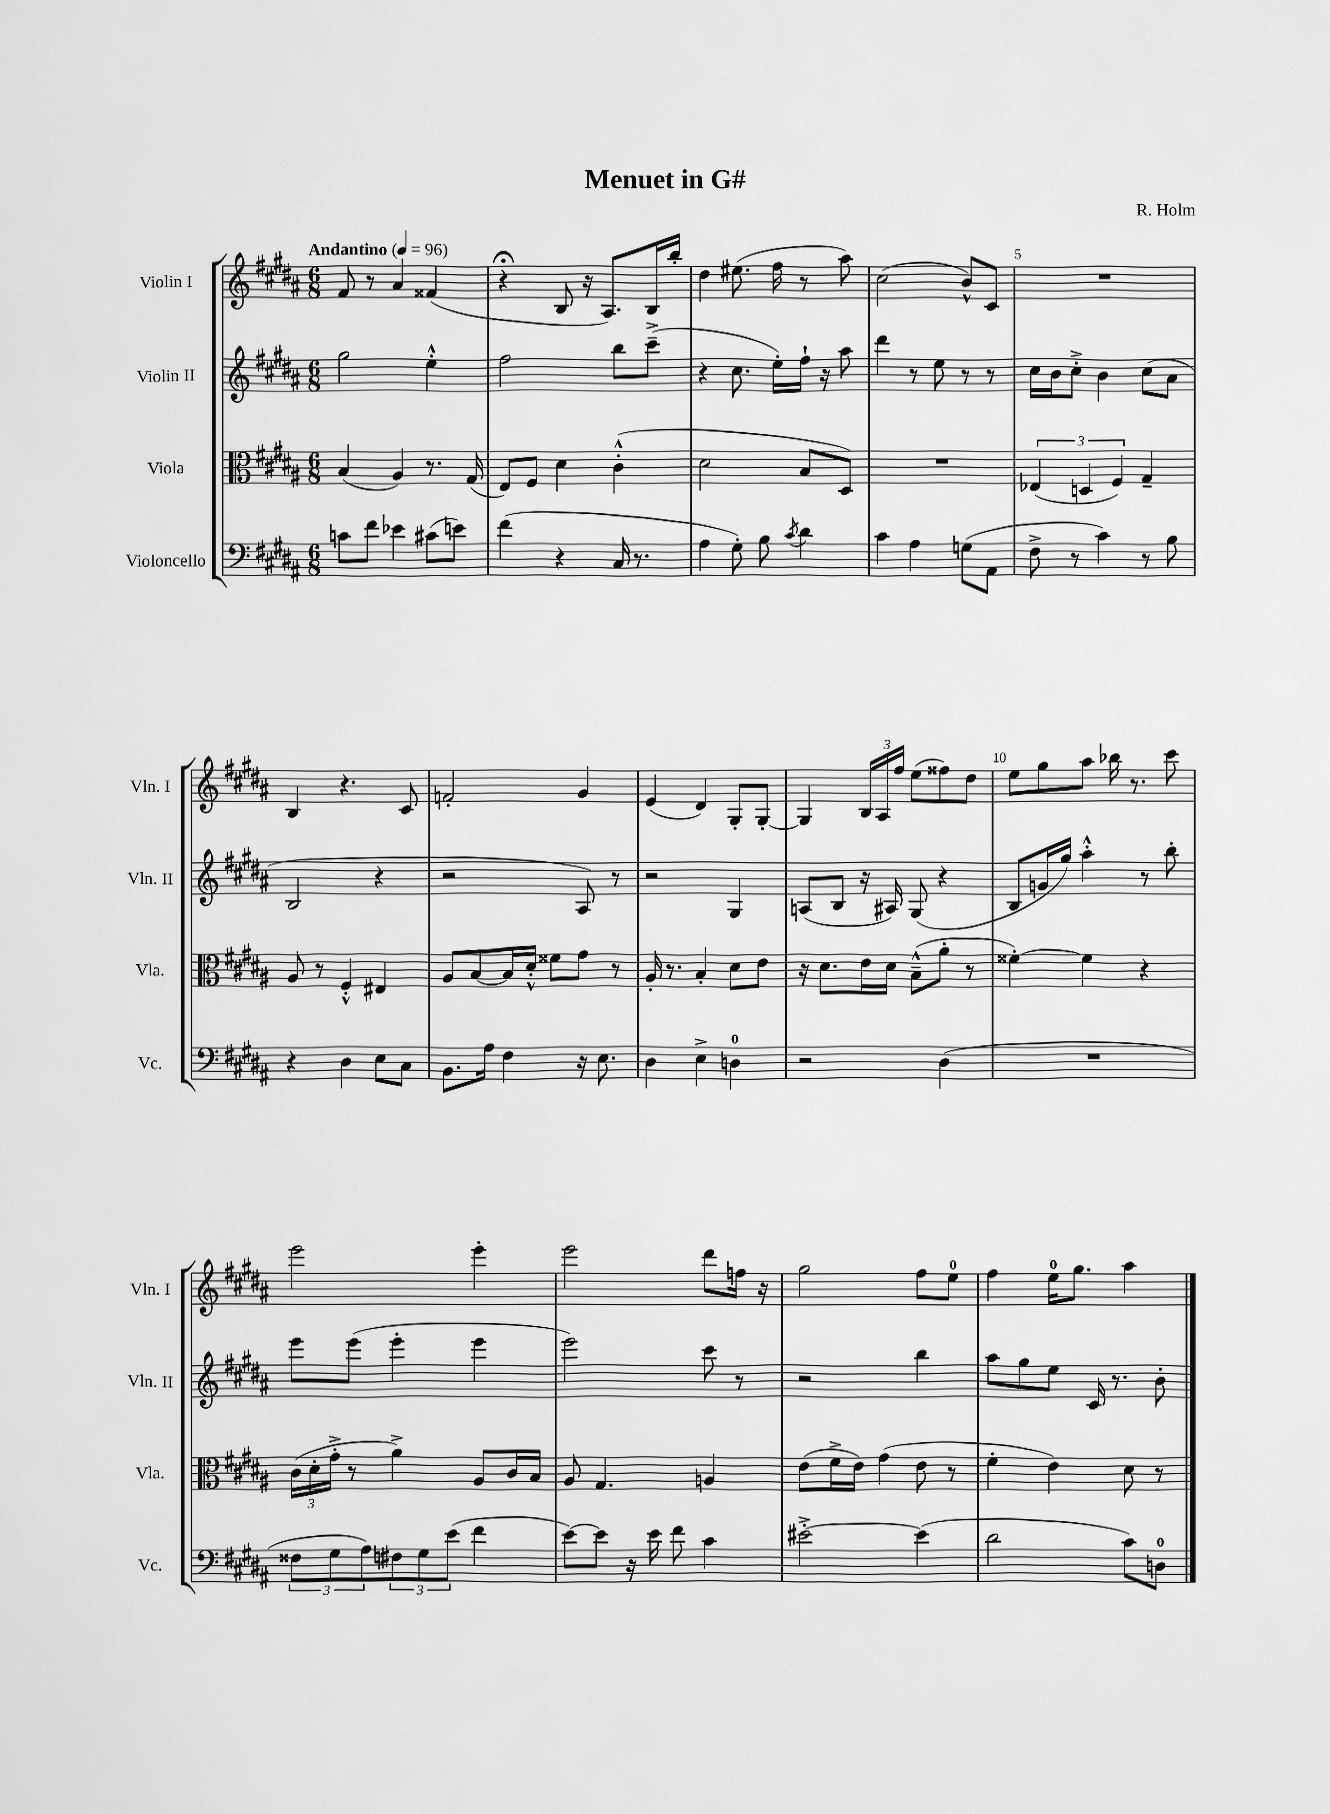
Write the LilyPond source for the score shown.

\header { title = "Menuet in G#" composer = "R. Holm" }
<<
\new StaffGroup <<
\new Staff = "s0" \with { instrumentName = "Violin I" shortInstrumentName = "Vln. I" } {
    \clef treble \key b \major \numericTimeSignature \time 6/8 \tempo "Andantino" 4 = 96
    fis'8 r8 ais'4 fisis'4( |
    r4\fermata b8 r16 ais8.) b16 b''16-. |
    dis''4 eis''8.( fis''16 r8 ais''8) |
    cis''2( b'8-^) cis'8 |
    R2. |
    b4 r4. cis'8 |
    f'2-. gis'4 |
    e'4( dis'4) gis8-. gis8~-. |
    gis4 \tuplet 3/2 { b16 ais16 fis''16 } e''8( fisis''8) dis''8 |
    e''8 gis''8 ais''8 bes''16 r8. cis'''8 |
    e'''2 e'''4-. |
    e'''2 dis'''8 f''16 r16 |
    gis''2 fis''8 e''8-0 |
    fis''4 e''16-0 gis''8. ais''4 \bar "|." |
}
\new Staff = "s1" \with { instrumentName = "Violin II" shortInstrumentName = "Vln. II" } {
    \clef treble \key b \major \numericTimeSignature \time 6/8
    gis''2 e''4-.-^ |
    fis''2 b''8 cis'''8--->( |
    r4 cis''8. e''16-.) fis''16-! r16 ais''8 |
    dis'''4 r8 e''8 r8 r8 |
    cis''16 b'16 cis''8-.-> b'4 cis''8( ais'8 |
    b2 r4 |
    r2 ais8) r8 |
    r2 gis4 |
    a8( b8 r16 ais16) gis8( r4 |
    b8 g'16 gis''16) ais''4-.-^ r8 b''8-. |
    e'''8 e'''8( e'''4-. e'''4 |
    e'''2) cis'''8 r8 |
    r2 b''4 |
    ais''8 gis''8 e''8 cis'16 r8. b'8-. \bar "|." |
}
\new Staff = "s2" \with { instrumentName = "Viola" shortInstrumentName = "Vla." } {
    \clef alto \key b \major \numericTimeSignature \time 6/8
    b4( ais4) r8. gis16( |
    e8) fis8 dis'4 cis'4-.-^( |
    dis'2 b8 dis8) |
    R2. |
    \tuplet 3/2 { ees4( d4 fis4) } gis4-- |
    ais8 r8 fis4-.-^ eis4 |
    ais8 b8~ b16 dis'16-.-^ fisis'8 gis'8 r8 |
    ais16-. r8. b4-. dis'8 e'8 |
    r16 dis'8. e'16 dis'16 b8---^( ais'8-. r8 |
    fisis'4~-.) fisis'4 r4 |
    \tuplet 3/2 { cis'16( dis'16-. gis'16-.-> } r8 ais'4->) ais8 cis'16 b16 |
    ais8 gis4. a4 |
    e'8( fis'16-> e'16) gis'4( e'8 r8 |
    fis'4-. e'4) dis'8 r8 \bar "|." |
}
\new Staff = "s3" \with { instrumentName = "Violoncello" shortInstrumentName = "Vc." } {
    \clef bass \key b \major \numericTimeSignature \time 6/8
    c'8 fis'8 ees'4 cis'8( e'8) |
    fis'4( r4 cis16 r8. |
    ais4 gis8-.) b8 \acciaccatura { cis'8 } dis'4 |
    cis'4 ais4 g8( ais,8 |
    fis8-> r8 cis'4) r8 b8 |
    r4 dis4 e8 cis8 |
    b,8. ais16 fis4 r16 e8. |
    dis4 e4-> d4-0 |
    r2 dis4( |
    R2. |
    \tuplet 3/2 { fisis8 gis8 ais8) } \tuplet 3/2 { fis8 gis8 e'8( } fis'4 |
    e'8~) e'8 r16 e'16 fis'8 cis'4 |
    eis'2~-.-> eis'4( |
    dis'2 cis'8) d8-0 \bar "|." |
}
>>
>>
\layout { \context { \Score \override BarNumber.break-visibility = ##(#f #t #t) barNumberVisibility = #(every-nth-bar-number-visible 5) } }
